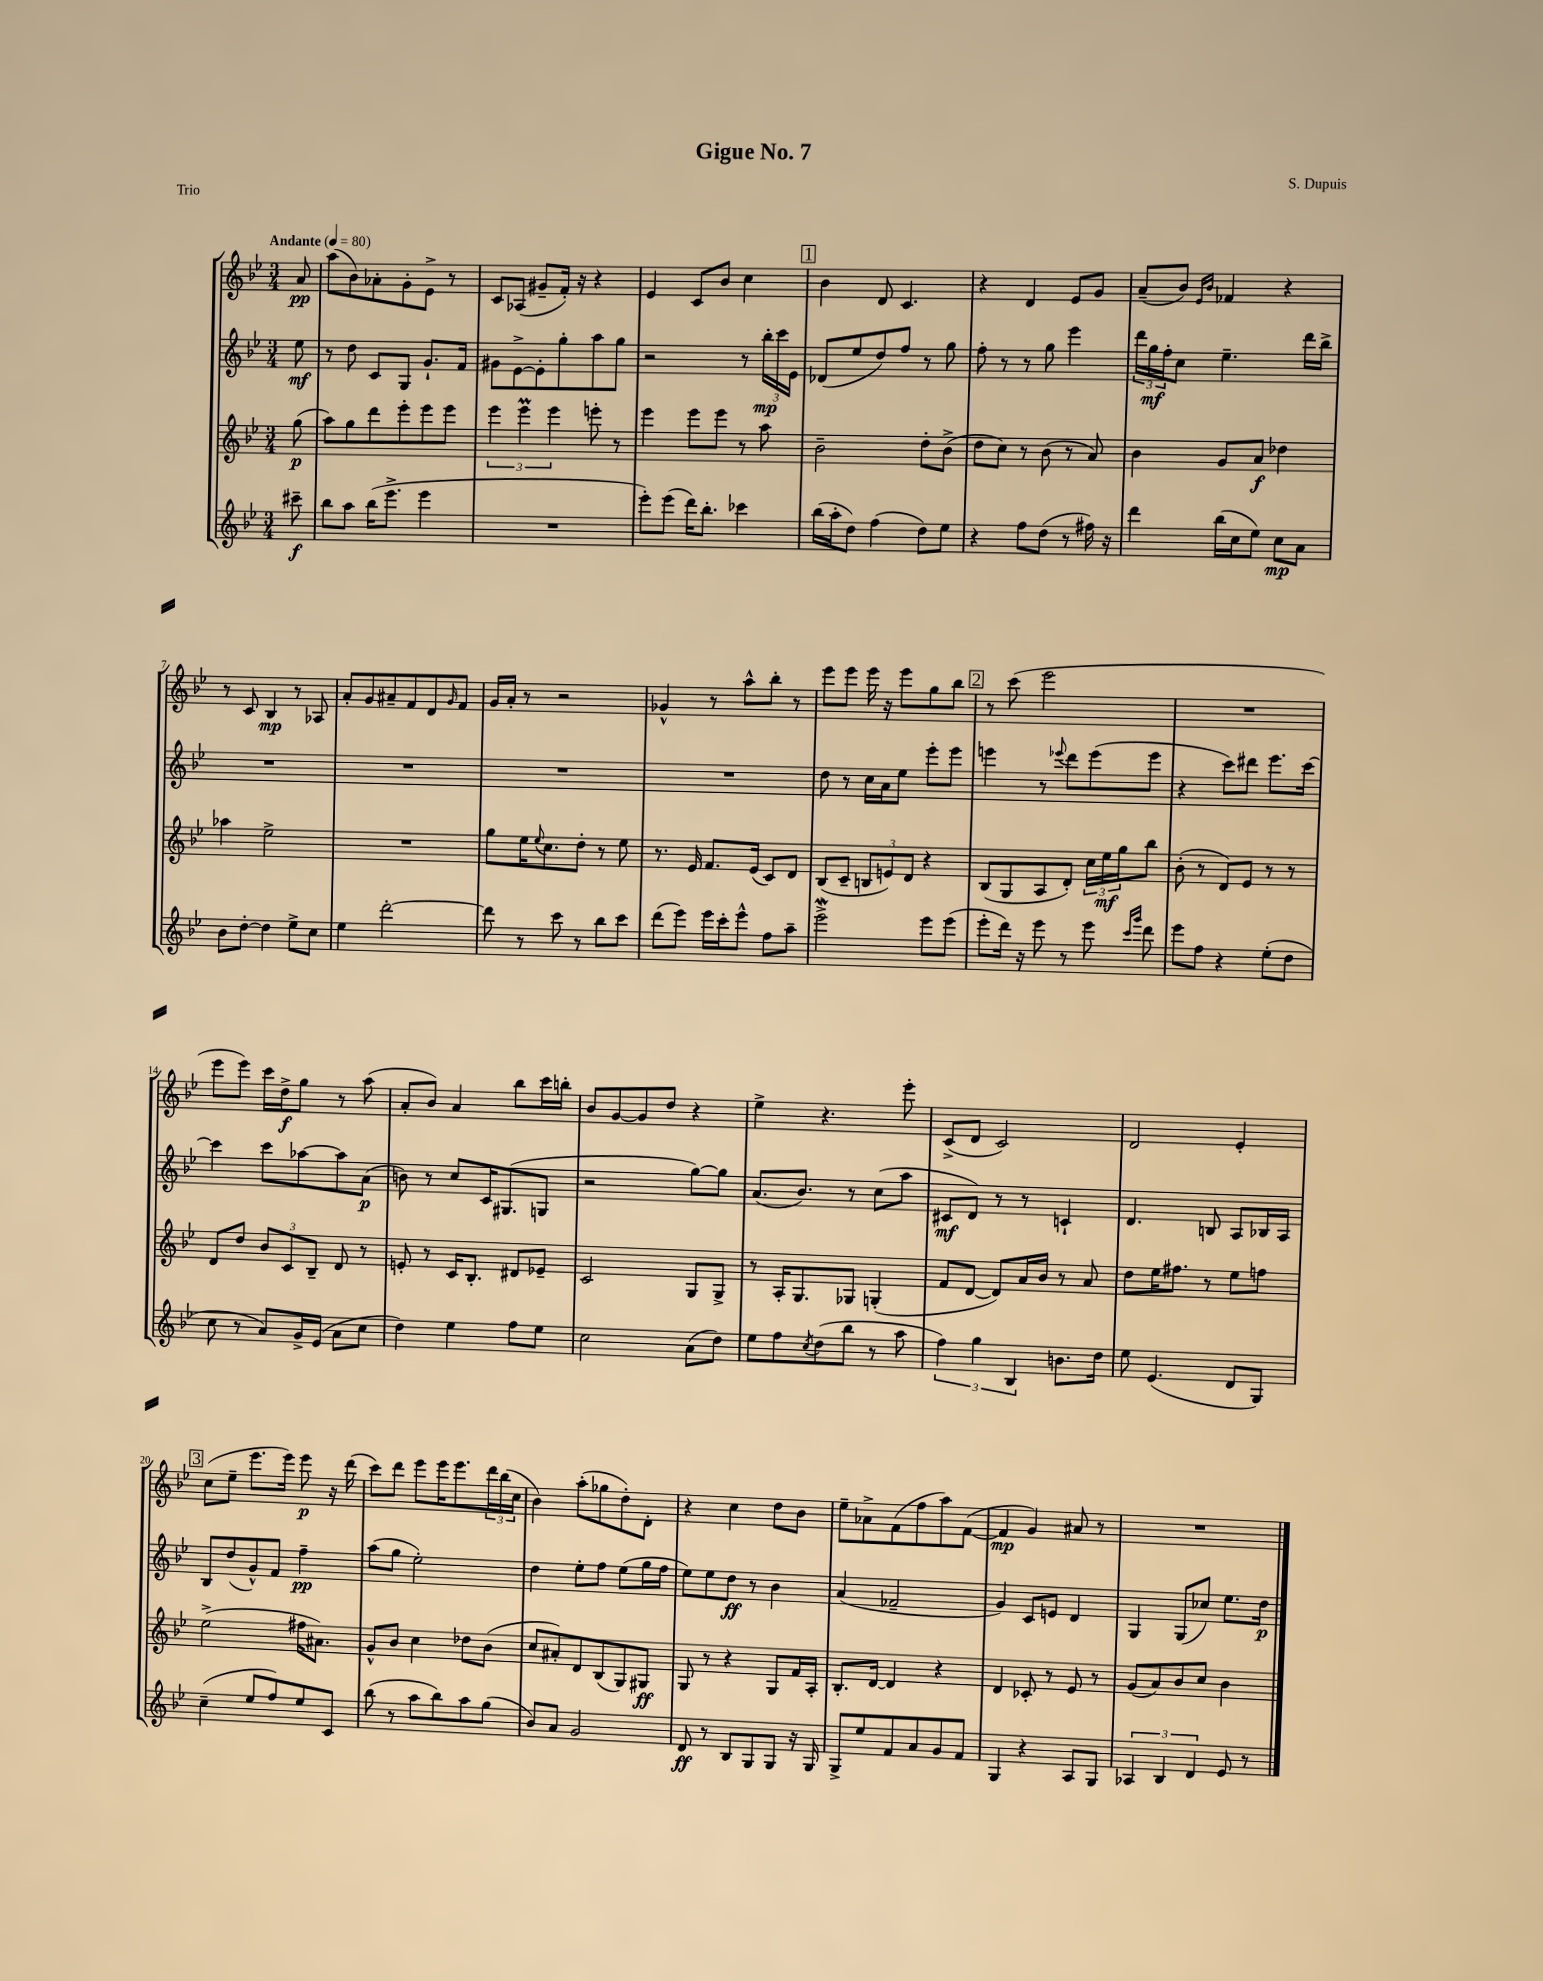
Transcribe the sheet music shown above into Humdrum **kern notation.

**kern	**kern	**kern	**kern
*staff4	*staff3	*staff2	*staff1
*clefG2	*clefG2	*clefG2	*clefG2
*k[b-e-]	*k[b-e-]	*k[b-e-]	*k[b-e-]
*M3/4	*M3/4	*M3/4	*M3/4
*MM80	*MM80	*MM80	*MM80
8ccc#~	(8gg	8ee-	8a
=	=	=	=
8bb-	8aa)	8r	(8aa
8aa	8gg	8dd	8b-)
(16bb-	8ddd	8c	8a-'
8.eee-^	.	.	.
.	8eee-'	8G	8g'
4eee-	8eee-	8.g`	8e-^
.	8eee-	.	8r
.	.	16f	.
=	=	=	=
2.r	6eee-	8g#	8c
.	.	[8e-^	(8A-
.	6eee-	.	.
.	.	8e-']	8g#~
.	6eee-	.	.
.	.	8gg'	16f')
.	.	.	16r
.	8eee'	8aa	4r
.	8r	8gg	.
=	=	=	=
8eee-')	4eee-	2r	4e-
(8eee-	.	.	.
16ddd)	8eee-	.	8c
8.bb-'	.	.	.
.	8eee-	.	8b-
4ccc-	8r	8r	4cc
.	8aa	24bb-'	.
.	.	24ccc	.
.	.	24e-	.
=	=	=	=
(16bb-	2b-~	(8d-	4b-
16aa'	.	.	.
8dd)	.	8ee-	.
(4ff	.	8dd)	8d
.	.	8ff	4.c
8dd)	8dd'	8r	.
8ee-	(8b-^	8gg	.
=	=	=	=
4r	8dd	8ff'	4r
.	8cc)	8r	.
8ff	8r	8r	4d
(8dd	(8b-	8gg	.
8r	8r	4eee-	8e-
16ff#)	8a)	.	8g
16r	.	.	.
=	=	=	=
4ddd	4b-	24ddd	(8a~
.	.	24gg	.
.	.	24ff'	.
.	.	8cc	8b-)
.	.	.	16qqe-
.	.	.	16qqb-
(16bb-	8g	4.ee-~	4f-
16cc	.	.	.
8ee-)	8a	.	.
8cc	4dd-	.	4r
8a	.	16ddd	.
.	.	16bb-^	.
=	=	=	=
8b-	4aa-	2.r	8r
[8dd'	.	.	8c
4dd]	2ee-^	.	4B-
8ee-^	.	.	8r
8cc	.	.	8A-
=	=	=	=
4ee-	2.r	2.r	8a'
.	.	.	8g
[2ddd'	.	.	8a#~
.	.	.	8f
.	.	.	8d
.	.	.	16qqg
.	.	.	8f
=	=	=	=
8ddd]	8gg	2.r	16g
.	.	.	16a'
8r	16ee-	.	8r
.	8qqee-	.	.
.	8.cc	.	.
8ccc	.	.	2r
8r	8dd'	.	.
8bb-	8r	.	.
8ccc	8ee-	.	.
=	=	=	=
(8ddd	8.r	2.r	4g-^^
8eee-)	.	.	.
.	16e-	.	.
16eee-	8.f	.	8r
16ccc'	.	.	.
8eee-^^	.	.	8aa^^
.	(16e-	.	.
8ff	8c)	.	8bb-'
8aa~	8d	.	8r
=	=	=	=
2eee-^	(8B-	8dd	8eee-
.	8c~	8r	8eee-
.	12B	16cc	16eee-
.	.	16a	16r
.	12e)	.	.
.	.	8ee-	8eee-
.	12d	.	.
8eee-	4r	8eee-'	8gg
(8eee-	.	8eee-	8bb-
=	=	=	=
8eee-'	(8B-	4eee	8r
16ddd)	8G	.	(8ccc
16r	.	.	.
8eee-	8A	8r	2eee-
.	.	8qqeee-	.
8r	8d')	8ddd	.
8eee-	24cc	(8eee-	.
.	24ee-	.	.
.	24gg	.	.
16qqccc	.	.	.
16qqggg	.	.	.
8ddd	8bb-	8eee-	.
=	=	=	=
8eee-	(8b-'	4r	2.r
8ff	8r	.	.
4r	8d)	8ccc)	.
.	8e-	8ddd#	.
(8ee-'	8r	8.eee-	.
8dd	8r	.	.
.	.	[16ccc	.
=	=	=	=
8cc	8d	4ccc]	8eee-
8r	8dd	.	8eee-)
8a)	12b-	8ccc	16ccc
.	.	.	16dd^
.	12c	.	.
16g^	.	[8aa-	8gg
.	12B-~	.	.
(16e-	.	.	.
8a	8d	8aa-]	8r
8cc	8r	(8a	(8aa
=	=	=	=
4dd)	8e'	8b)	8a'
.	8r	8r	8b-)
4ee-	16c	8cc	4a
.	8.B-'	.	.
.	.	16c	.
.	.	(8.G#	.
8ff	8d#	.	8bb-
8ee-	8e-~	8G	16ccc
.	.	.	16bb'
=	=	=	=
2cc	2c	2r	8b-
.	.	.	[8g
.	.	.	8g]
.	.	.	8dd
(8a	8G	[8gg)	4r
8dd)	8G^	8gg]	.
=	=	=	=
8ee-	8r	(8.a	4ee-^
8ff	16A'	.	.
.	8.G	8.b-)	.
8qcc	.	.	.
(8dd	.	.	4.r
8bb-	8G-	8r	.
8r	(4G'	(8cc	.
8aa	.	8aa	8eee-'
=	=	=	=
6ff)	8f	8c#	(8c^
.	[8d	8d)	8d
6gg	.	.	.
.	8d])	8r	2c)
6B-	.	.	.
.	16a	8r	.
.	16b-	.	.
8.b	8r	4c`	.
.	8a	.	.
16dd	.	.	.
=	=	=	=
8ee-	8dd	4.d	2d
(4.e-	16ee-	.	.
.	8.ff#	.	.
.	8r	8B	.
8d	8ee-	8A	4e-'
8G)	8ff	16B-	.
.	.	16A	.
=	=	=	=
(4cc~	(2ee-^	8B-	(8cc
.	.	(8dd	8ee-~
8ee-	.	8g^^)	8.eee-
8ff)	.	8f	.
.	.	.	16eee-)
8ee-	16ff#	4ff~	8eee-
.	8.a#)	.	.
8c	.	.	16r
.	.	.	(16ddd
=	=	=	=
(8bb-	8g^^	(8aa	8ccc)
8r	8b-	8gg	8ddd
8aa	4cc	2ee-')	8eee-
8bb-)	.	.	16eee-
.	.	.	8.eee-
8aa	8dd-	.	.
(8gg	(8b-	.	24ddd
.	.	.	(24bb-
.	.	.	24cc
=	=	=	=
8b-)	8cc	4dd	4b-)
8a	8a#')	.	.
2g	8d	8ee-'	(8aa'
.	(8B-	8ff	8gg-
.	8G)	(8ee-	8dd')
.	8G#	16gg	8d'
.	.	16ff	.
=	=	=	=
8d	8G	8ee-)	4r
8r	8r	8ee-	.
8B-	4r	8dd	4cc
8G	.	8r	.
8G	8G	4b-	8dd
16r	16f	.	8b-
16G	16A'	.	.
=	=	=	=
8G^	8.B-'	(4a	8ee-~
8ee-	.	.	8a-^
.	[16d	.	.
8f	4d]	2f-~	(8f
8a	.	.	8ff
8g	4r	.	8aa)
8f	.	.	([8f
=	=	=	=
4G	4d	4g)	4f]
4r	8c-'	8c	4g)
.	8r	8e	.
8A	8e-	4d	8a#
8G	8r	.	8r
=	=	=	=
6A-	(8g	4G	2.r
.	8a)	.	.
6B-	.	.	.
.	8b-	(8G	.
6d	.	.	.
.	8cc	8cc-)	.
8e-	4b-	8.ee-	.
8r	.	.	.
.	.	16dd	.
==	==	==	==
*-	*-	*-	*-
